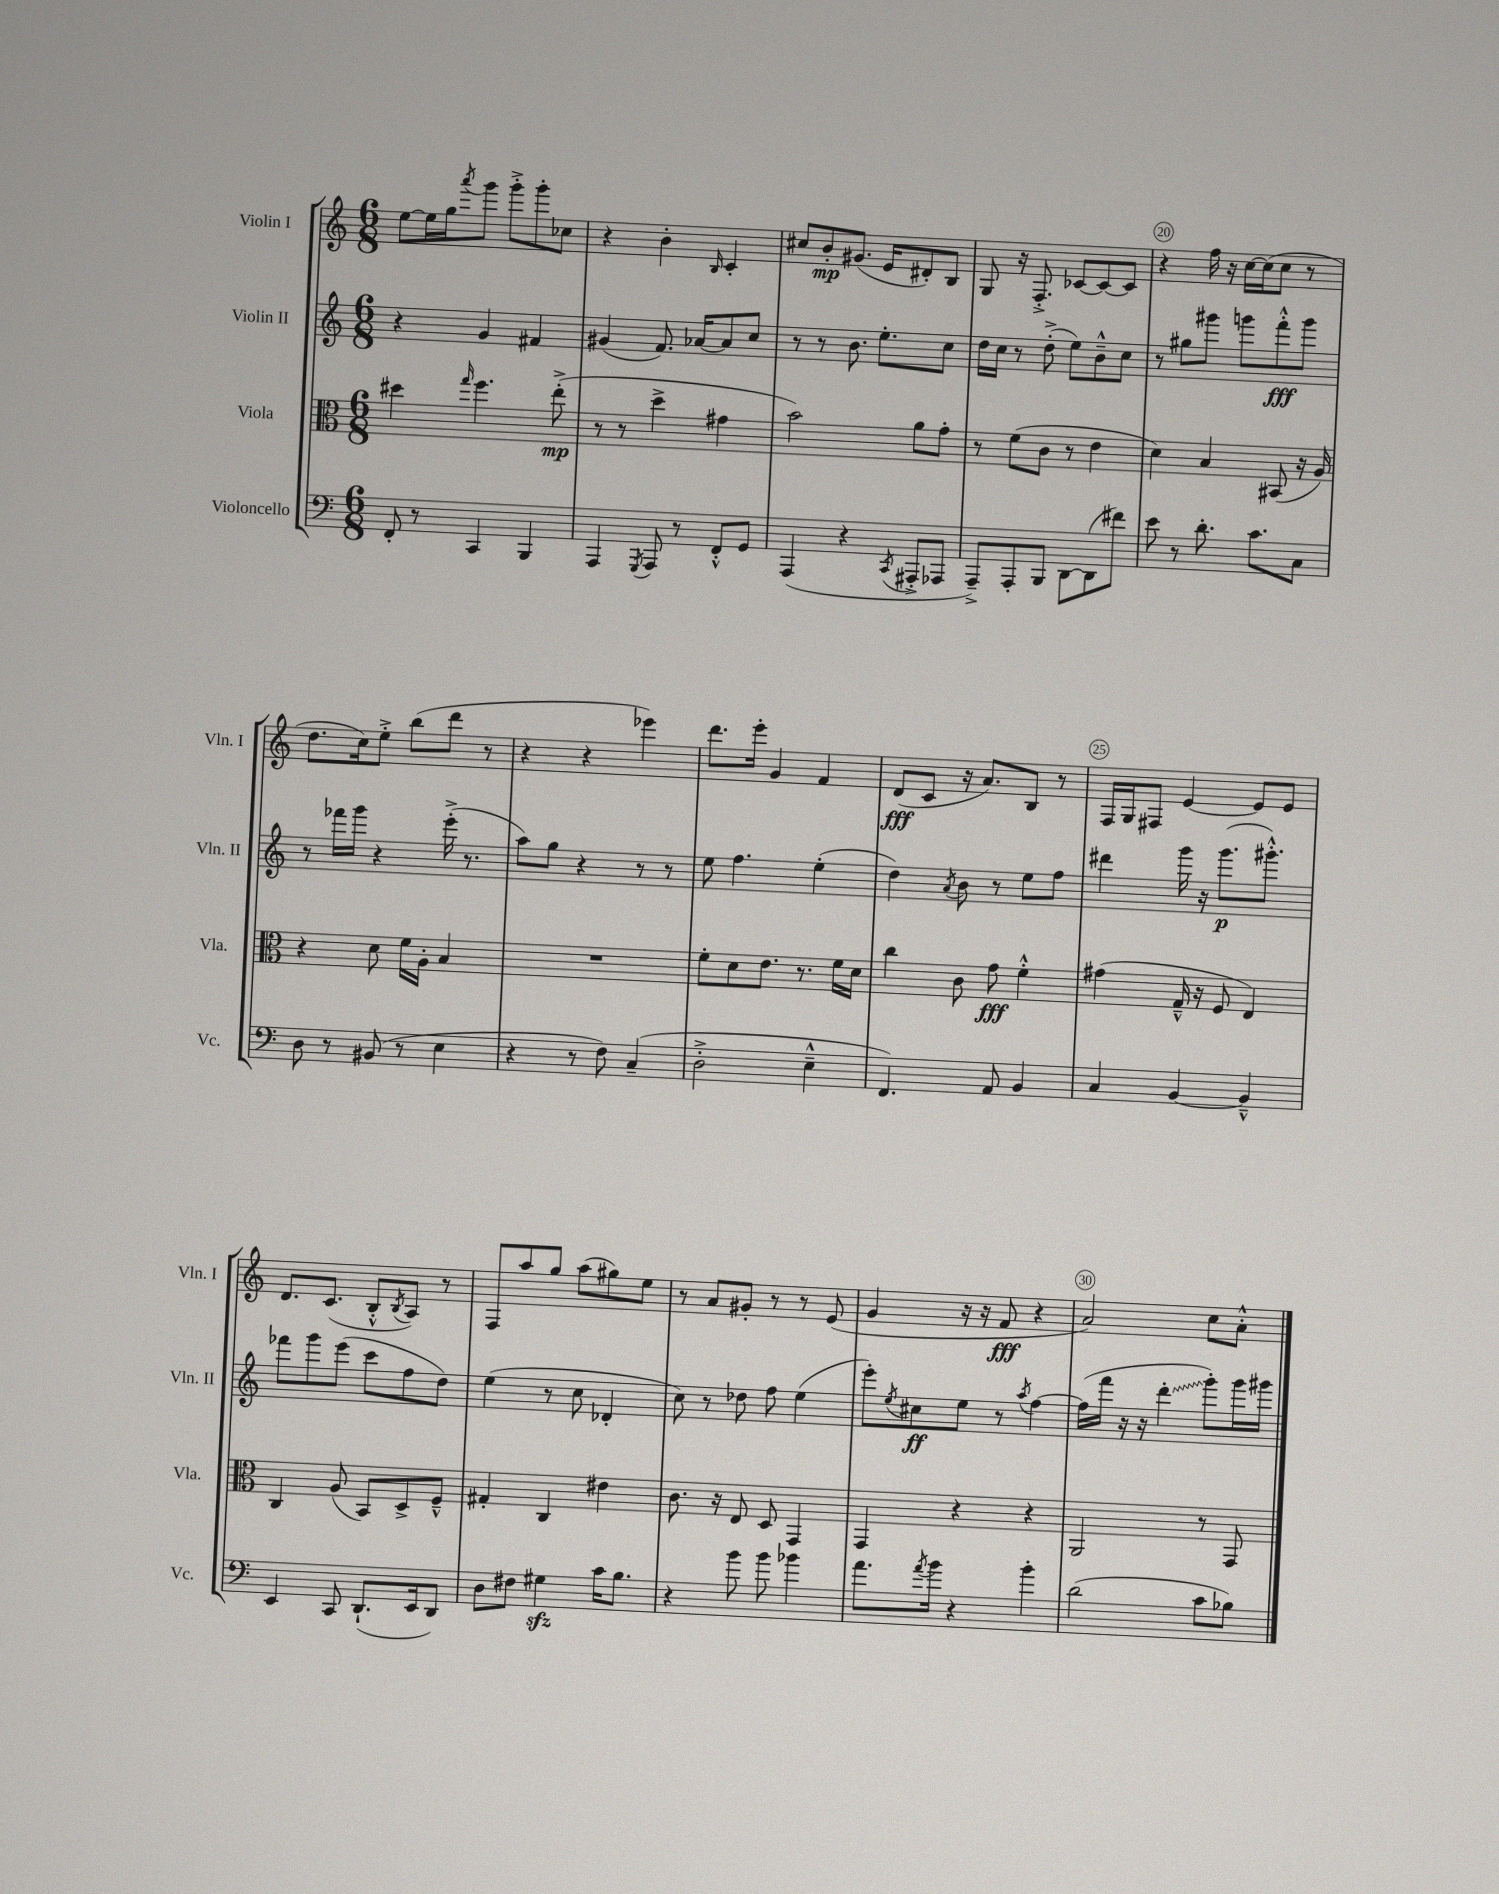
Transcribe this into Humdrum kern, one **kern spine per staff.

**kern	**kern	**kern	**kern
*staff4	*staff3	*staff2	*staff1
*clefF4	*clefC3	*clefG2	*clefG2
*k[]	*k[]	*k[]	*k[]
*M6/8	*M6/8	*M6/8	*M6/8
8FF'/	4dd#\	4r	[8ee\L
8r	.	.	16ee\]L
.	.	.	16gg\J
.	16qqgg/	.	8qaaa/
4CC/	4.ff\	4g/	8ggg\J
.	.	.	8ggg'^\L
4BBB/	.	4f#/	8ggg'\
.	(8ee'^\	.	8cc-\J
=	=	=	=
4AAA/	8r	(4g#/	4r
.	8r	.	.
8qGGG/	.	.	.
8AAA/	4dd^\	8.f/)	4b'\
8r	.	.	.
.	.	[16a-/LK	.
.	.	.	16qqB/
8FF'^^/L	4g#\	8a-/]	4c'/
8GG/J	.	8cc/J	.
=	=	=	=
(4AAA/	2b\)	8r	8cc#/L
.	.	8r	8b'/
4r	.	8.b\	(8.g#/J
.	.	8.ee'\L	16e/LK
8qCC/	.	.	.
8AAA#'^/L	8a\L	.	8d#'/)
8AAA-/J	8g'\J	8cc\J	8B/J
=	=	=	=
8AAA~^/L)	8r	16dd\LL	8G/
.	.	16cc\JJ	.
8AAA'/	(8f\L	8r	16r
.	.	.	8.F'^/
8BBB/J	8c\J	(8dd'^\	.
[8DD\L	8r	8ee\L)	[8c-/L
(8DD\]	4e\	8b~^^\	8c-/_
8f#\J)	.	8cc\J	8c-/]J
=	=	=	=
8e\	4d\)	8r	4r
8r	.	8gg#\L	.
8.d'\	4B/	8ggg#\J	16ff\
.	.	.	16r
.	.	8ggg\L	[16cc\LL
8.c\L	.	.	(16cc\]J
.	(8BB#/	8fff'^^\	8cc\J
8C\J	16r	8ggg\J	8r
.	16A/)	.	.
=	=	=	=
8D\	4r	8r	8.dd\L
8r	.	16fff-\LL	.
.	.	16ggg\JJ	16cc\k)
(8BB#/	8d\	4r	8ee'^\J
8r	16f\LL	.	(8bb\L
.	16A'\JJ	.	.
4E\	4B/	(16eee'^\	8ddd\J
.	.	8.r	.
.	.	.	8r
=	=	=	=
4r	2.r	8aa\L)	4r
.	.	8gg\J	.
8r	.	4r	4r
8F\)	.	.	.
(4C~/	.	8r	4eee-\)
.	.	8r	.
=	=	=	=
2D'^\	8f'\L	8ee\	8.ddd\L
.	8d\	4.ff\	.
.	.	.	16eee'\Jk
.	8.e\J	.	4g/
.	8.r	.	.
4E~^^\	.	(4ee'\	4f/
.	16f\LL	.	.
.	16d\JJ	.	.
=	=	=	=
4.FF/)	4cc\	4dd\)	(8d/L
.	.	.	8c/J
.	.	8qa/	.
.	8c\	8b\	16r
.	.	.	8.a/L)
8AA/	8g\	8r	.
4BB/	4f'^^\	8ee\L	8B/J
.	.	8ff\J	8r
=	=	=	=
4C/	(4g#\	4ddd#\	16F/LL
.	.	.	16G/J
.	.	.	8F#/J
[4BB/	16G~^^/	16ggg\	[4e/
.	16r	16r	.
.	8F/	(8.ggg\L	.
4BB~^^/]	4E/)	.	8e/]L
.	.	8.ggg#'^^\J)	.
.	.	.	8e/J
=	=	=	=
4EE/	4C/	8fff-\L	8.d/L
.	.	8ggg\	.
.	.	.	(8.c/J
8CC/	(8A/	(8eee\J	.
(8.DD`/L	8BB/L)	8ccc\L	8B'^^/L
.	.	.	8qB/
.	8D^/	8ff\	8A/J)
16EE/k	.	.	.
8DD/J)	8F~^^/J	8dd\J)	8r
=	=	=	=
8D\L	4G#'/	(4ee\	8F/L
8F#\J	.	.	8aa/
4G#\	4C/	8r	8gg/J
.	.	8cc\	(8aa\L
16c\LK	4e#\	4d-'/	8gg#\)
8.B\J	.	.	.
.	.	.	8ee\J
=	=	=	=
4r	8.c\	8cc\)	8r
.	.	8r	8a/L
.	16r	.	.
8b\	8E/	8dd-\	8g#'/J
8b\	8D/	8ff\	8r
4b-\	4GG/	(4ee\	8r
.	.	.	(8e/
=	=	=	=
8.a\L	4GG/	8eee'\L)	4g/
.	.	8qee/	.
.	.	8cc#\	.
8qa/	.	.	.
16b\Jk	.	.	.
4r	4r	8ee\J	16r
.	.	.	16r
.	.	8r	8f/
.	.	8qaa/	.
4b'\	4r	[4ff\	4r
=	=	=	=
(2d\	2AA/	(16ff\]LL	2a/)
.	.	16fff\JJ	.
.	.	16r	.
.	.	16r	.
.	.	4ddd'\	.
8c\L	8r	8ggg'\L)	8cc\L
8B-\J)	8GG/	16ggg\L	8a'^^\J
.	.	16ggg#\JJ	.
==	==	==	==
*-	*-	*-	*-
